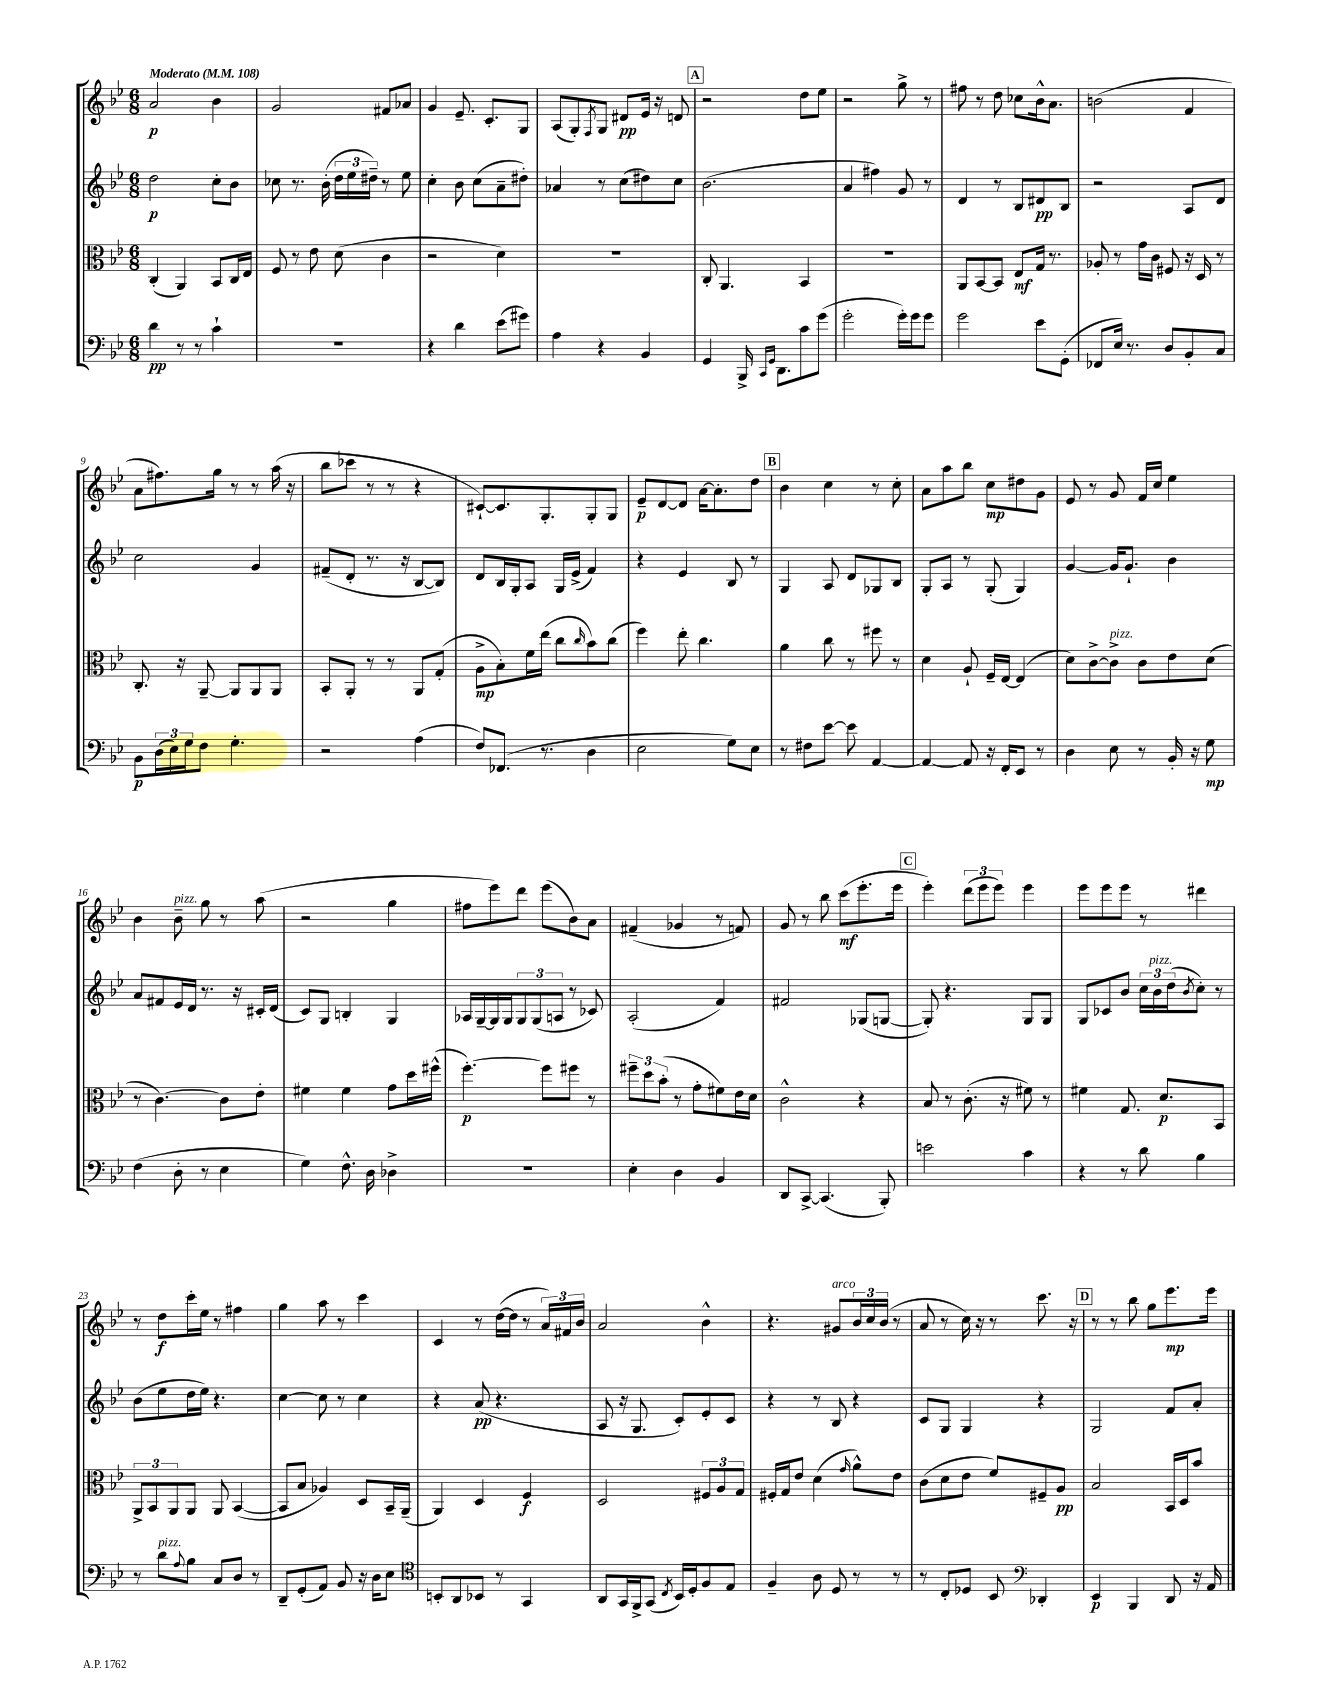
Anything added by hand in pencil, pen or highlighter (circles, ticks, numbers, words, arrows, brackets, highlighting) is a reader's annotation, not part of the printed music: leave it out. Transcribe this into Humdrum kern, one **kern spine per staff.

**kern	**dynam	**kern	**dynam	**kern	**dynam	**kern	**dynam
*part4	*part4	*part3	*part3	*part2	*part2	*part1	*part1
*staff4	*staff4	*staff3	*staff3	*staff2	*staff2	*staff1	*staff1
*clefF4	*	*clefC3	*	*clefG2	*	*clefG2	*
*k[b-e-]	*	*k[b-e-]	*	*k[b-e-]	*	*k[b-e-]	*
*M6/8	*	*M6/8	*	*M6/8	*	*M6/8	*
*MM108	*	*MM108	*	*MM108	*	*MM108	*
=1	=1	=1	=1	=1	=1	=1	=1
!	!	!	!	!	!	!LO:TX:a:B:t=Moderato	!
4d\	pp	(4C'/	.	2dd\	p	2a/	p
8r	.	4AA/)	.	.	.	.	.
8r	.	.	.	.	.	.	.
4c`\	.	8BB-/L	.	8cc'\L	.	4b-\	.
.	.	16C/L	.	8b-\J	.	.	.
.	.	16E-/JJ	.	.	.	.	.
=2	=2	=2	=2	=2	=2	=2	=2
2.r	.	8F/	.	8cc-X\	.	2g/	.
.	.	8r	.	8.r	.	.	.
.	.	8e-\	.	.	.	.	.
.	.	.	.	(16b-'\	.	.	.
.	.	(8d\	.	24dd\LL	.	.	.
.	.	.	.	24ee-\	.	.	.
.	.	.	.	24dd#X~\JJ)	.	.	.
.	.	4c\	.	8r	.	8f#X/L	.
.	.	.	.	8ee-\	.	8a-X/J	.
=3	=3	=3	=3	=3	=3	=3	=3
4r	.	2r	.	4cc'\	.	4g/	.
4d\	.	.	.	8b-\	.	8.e-~/	.
.	.	.	.	(8cc\L	.	.	.
.	.	.	.	.	.	8.c'/L	.
(8e-\L	.	4d\)	.	8a~\	.	.	.
8g#X\J)	.	.	.	8dd#X'\J)	.	8G/J	.
=4	=4	=4	=4	=4	=4	=4	=4
4A\	.	2.r	.	4a-X/	.	(8A/L	.
.	.	.	.	.	.	8G'/)	.
.	.	.	.	.	.	8qF/	.
4r	.	.	.	8r	.	8G/J	.
.	.	.	.	(8cc\L	.	8d#X/L	pp
4BB-/	.	.	.	8dd#X\)	.	16e-/Jk	.
.	.	.	.	.	.	16r	.
.	.	.	.	8cc\J	.	8dn/	.
!!LO:REH:place=s1:t=A
=5	=5	=5	=5	=5	=5	=5	=5
4GG/	.	8C'/	.	(2.b-\	.	2r	.
.	.	4.AA/	.	.	.	.	.
16BBB-^/	.	.	.	.	.	.	.
16qqCC/LL	.	.	.	.	.	.	.
16qqGG/JJ	.	.	.	.	.	.	.
8.DD\L	.	.	.	.	.	.	.
8c\	.	4BB-/	.	.	.	8dd\L	.
(8g\J	.	.	.	.	.	8ee-\J	.
=6	=6	=6	=6	=6	=6	=6	=6
2g'\	.	2.r	.	4a/	.	2r	.
.	.	.	.	4ff#X\)	.	.	.
16g'\LL)	.	.	.	8g/	.	8gg^\	.
16g\J	.	.	.	.	.	.	.
8g\J	.	.	.	8r	.	8r	.
=7	=7	=7	=7	=7	=7	=7	=7
2g\	.	8AA/L	.	4d/	.	8ff#X\	.
.	.	[8BB-/	.	.	.	8r	.
.	.	8BB-/J]	.	8r	.	8dd\	.
.	.	8E-/L	mf	8B-/L	.	8cc-X\L	.
8e-\L	.	16G/Jk	.	8d#X/	pp	16b-^^\k	.
.	.	8.r	.	.	.	8.a\J	.
(8GG'\J	.	.	.	8B-/J	.	.	.
=8	=8	=8	=8	=8	=8	=8	=8
8FF-X/L	.	8A-X'/	.	2r	.	(2bn\	.
16E-/Jk)	.	8r	.	.	.	.	.
8.r	.	.	.	.	.	.	.
.	.	16g\LL	.	.	.	.	.
.	.	16c\JJ	.	.	.	.	.
8D/L	.	8F#X/	.	.	.	.	.
8BB-'/	.	16r	.	8A/L	.	4f/	.
.	.	16D/	.	.	.	.	.
8C/J	.	8r	.	8d/J	.	.	.
!!LO:LB:g=z
=9	=9	=9	=9	=9	=9	=9	=9
8BB-\L	p	8.C'/	.	2cc\	.	8a\L	.
(24D\L	.	.	.	.	.	8.ff#X\)	.
24E-\)	.	.	.	.	.	.	.
.	.	16r	.	.	.	.	.
24G\J	.	.	.	.	.	.	.
8F\J	.	[8AA~/	.	.	.	.	.
.	.	.	.	.	.	16gg\Jk	.
4.G'\	.	8AA/L]	.	.	.	8r	.
.	.	8AA/	.	4g/	.	8r	.
.	.	8AA/J	.	.	.	(16aa\	.
.	.	.	.	.	.	16r	.
=10	=10	=10	=10	=10	=10	=10	=10
2r	.	8BB-'/L	.	(8f#X~/L	.	8bb-\L	.
.	.	8AA'/J	.	8d'/J	.	8ccc-X\J	.
.	.	8r	.	8.r	.	8r	.
.	.	8r	.	.	.	8r	.
.	.	.	.	16r	.	.	.
(4A\	.	8AA/L	.	[8B-/L	.	4r	.
.	.	(8G'/J	.	8B-/J])	.	.	.
=11	=11	=11	=11	=11	=11	=11	=11
8F/L)	.	8A^\L	mp	8d/L	.	[8c#X`/L)	.
(8.FF-X/J	.	8B-'\)	.	16B-/L	.	8.c#/]	.
.	.	.	.	16G'/J	.	.	.
.	.	16f\L	.	8A/J	.	.	.
8.r	.	(16ee-\JJ	.	.	.	8.G'/	.
.	.	8cc\L	.	16G/LL	.	.	.
.	.	.	.	(16e-^/JJ	.	.	.
.	.	16qqcc/	.	.	.	.	.
4D\	.	8b-\)	.	4f/)	.	8G'/	.
.	.	(8cc\J	.	.	.	8G/J	.
=12	=12	=12	=12	=12	=12	=12	=12
2E-\	.	4ff\)	.	4r	.	8e-~/L	p
.	.	.	.	.	.	[8d/	.
.	.	8ee-'\	.	4e-/	.	8d/J]	.
.	.	4.cc\	.	.	.	[16a\KL	.
.	.	.	.	.	.	8.a'\]	.
8G\L)	.	.	.	8B-/	.	.	.
8E-\J	.	.	.	8r	.	8dd\J	.
!!LO:REH:place=s1:t=B
=13	=13	=13	=13	=13	=13	=13	=13
8r	.	4a\	.	4G/	.	4b-\	.
8F#X\L	.	.	.	.	.	.	.
[8e-\J	.	8cc\	.	8A/	.	4cc\	.
8e-\]	.	8r	.	8d/L	.	.	.
[4AA/	.	8ff#X\	.	8G-X/	.	8r	.
.	.	8r	.	8B-/J	.	8cc'\	.
=14	=14	=14	=14	=14	=14	=14	=14
4AA/_	.	4d\	.	8G'/L	.	8a\L	.
.	.	.	.	8A/J	.	8aa\	.
8AA/]	.	8A`/	.	8r	.	8bb-\J	.
16r	.	16F~/LL	.	(8G'/	.	8cc\L	mp
16FF'/KL	.	[16E-/JJ	.	.	.	.	.
8EE-/J	.	(4E-/]	.	4G/)	.	8dd#X\	.
8r	.	.	.	.	.	8g\J	.
=15	=15	=15	=15	=15	=15	=15	=15
4D\	.	8d\L)	.	[4g/	.	8e-/	.
.	.	[8c^\	.	.	.	8r	.
!	!	!LO:TX:a:i:t=pizz.	!	!	!	!	!
8E-\	.	8c^\J]	.	16g/KL]	.	8g/	.
.	.	.	.	8.g`/J	.	.	.
8r	.	8c\L	.	.	.	16f/LL	.
.	.	.	.	.	.	16cc/JJ	.
16BB-'/	.	8e-\	.	4b-\	.	4ee-\	.
16r	.	.	.	.	.	.	.
8G\	mp	(8d\J	.	.	.	.	.
!!LO:LB:g=z
=16	=16	=16	=16	=16	=16	=16	=16
(4F\	.	8r	.	8a/L	.	4b-\	.
.	.	[4.c\)	.	8f#X/	.	.	.
!	!	!	!	!	!	!LO:TX:a:i:t=pizz.	!
8D'\	.	.	.	16e-/L	.	8b-~\	.
.	.	.	.	16d/JJ	.	.	.
8r	.	.	.	8.r	.	8gg\	.
4E-\	.	8c\L]	.	.	.	8r	.
.	.	.	.	16r	.	.	.
.	.	8e-'\J	.	16c#X'/LL	.	(8aa\	.
.	.	.	.	(16d/JJ	.	.	.
=17	=17	=17	=17	=17	=17	=17	=17
4G\)	.	4f#X\	.	8c/L)	.	2r	.
.	.	.	.	8G/J	.	.	.
8.F^^\	.	4f#\	.	4Bn'/	.	.	.
16D\	.	.	.	.	.	.	.
4D-X^\	.	8g\L	.	4G/	.	4gg\	.
.	.	16dd\L	.	.	.	.	.
.	.	(16ff#X^^\JJ	.	.	.	.	.
=18	=18	=18	=18	=18	=18	=18	=18
2.r	.	[4.ff'\)	p	16A-X/LL	.	8ff#X\L	.
.	.	.	.	[16G~/	.	.	.
.	.	.	.	16G/]	.	8eee-\)	.
.	.	.	.	16G/J	.	.	.
.	.	.	.	12G/	.	8ddd\J	.
.	.	.	.	(12G/	.	.	.
.	.	8ff\L]	.	.	.	(8eee-\L	.
.	.	.	.	12An/J	.	.	.
.	.	8ff#X\J	.	8r	.	8b-\)	.
.	.	8r	.	8c-X/)	.	8a\J	.
=19	=19	=19	=19	=19	=19	=19	=19
4E-'\	.	12ff#X~\L	.	(2A'/	.	(4f#X~/	.
.	.	12dd\	.	.	.	.	.
.	.	(12b-'\J	.	.	.	.	.
4D\	.	8r	.	.	.	4g-X/	.
.	.	8g'\L	.	.	.	.	.
4BB-/	.	8f#X\)	.	4f/)	.	8r	.
.	.	16e-\L	.	.	.	8fn/)	.
.	.	16d\JJ	.	.	.	.	.
=20	=20	=20	=20	=20	=20	=20	=20
8DD/L	.	2c^^\	.	2f#X/	.	8g/	.
[8CC^/J	.	.	.	.	.	8r	.
(4.CC/]	.	.	.	.	.	8bb-\	.
.	.	.	.	.	.	(8ccc\L	mf
.	.	4r	.	(8G-X/L	.	8.eee-'\	.
8BBB-'/)	.	.	.	[8Gn/J	.	.	.
.	.	.	.	.	.	16eee-\Jk	.
!!LO:REH:place=s1:t=C
=21	=21	=21	=21	=21	=21	=21	=21
2en\	.	8B-/	.	8G'/])	.	4eee-'\)	.
.	.	8r	.	4.r	.	.	.
.	.	(8.c'\	.	.	.	(12ddd\L	.
.	.	.	.	.	.	12eee-\	.
.	.	.	.	.	.	12eee-\J)	.
.	.	16r	.	.	.	.	.
4c\	.	8f#X\)	.	8G/L	.	4eee-\	.
.	.	8r	.	8G/J	.	.	.
=22	=22	=22	=22	=22	=22	=22	=22
4r	.	4f#X\	.	8G/L	.	8eee-\L	.
.	.	.	.	8c-X/	.	8eee-\	.
8r	.	8.G/	.	8b-/J	.	8eee-\J	.
8d\	.	.	.	24cc\LL	.	8r	.
!	!	!	!	!LO:TX:a:i:t=pizz.	!	!	!
.	.	.	.	24b-\	.	.	.
.	.	8.d/L	p	.	.	.	.
.	.	.	.	(24dd\J	.	.	.
.	.	.	.	8qb-/	.	.	.
4B-\	.	.	.	8cc'\J)	.	4ddd#X\	.
.	.	8BB-/J	.	8r	.	.	.
!!LO:LB:g=z
=23	=23	=23	=23	=23	=23	=23	=23
8r	.	12AA^/L	.	(8b-\L	.	8r	.
.	.	12BB-/	.	.	.	.	.
!LO:TX:a:i:t=pizz.	!	!	!	!	!	!	!
8d\L	.	.	.	8ee-\	.	8dd\L	f
.	.	12AA/	.	.	.	.	.
8qqA/	.	.	.	.	.	.	.
8B-\J	.	8AA/J	.	16dd\L	.	16ccc'\L	.
.	.	.	.	16ee-\JJ)	.	16ee-\JJ	.
8C/L	.	8AA/	.	4.r	.	8r	.
8D/J	.	([4BB-/	.	.	.	4ff#X\	.
8r	.	.	.	.	.	.	.
=24	=24	=24	=24	=24	=24	=24	=24
8DD~/L	.	8BB-/L]	.	[4cc\	.	4gg\	.
(8GG'/	.	8B-/J	.	.	.	.	.
8AA/J)	.	4A-X/)	.	8cc\]	.	8aa\	.
8BB-/	.	.	.	8r	.	8r	.
16r	.	8D/L	.	4cc\	.	4ccc\	.
16D\KL	.	.	.	.	.	.	.
8E-\J	.	16BB-~/L	.	.	.	.	.
.	.	(16AA~/JJ	.	.	.	.	.
=25	=25	=25	=25	=25	=25	=25	=25
*clefC4	*	*	*	*	*	*	*
8BBn'/L	.	4AA/)	.	4r	.	4c/	.
8AA/	.	.	.	.	.	.	.
8BB-X/J	.	4D/	.	(8a/	pp	8r	.
8r	.	.	.	4.r	.	([16dd\LL	.
.	.	.	.	.	.	16dd\JJ]	.
4GG/	.	4F/	f	.	.	8r	.
.	.	.	.	.	.	24a/LL)	.
.	.	.	.	.	.	24f#X/	.
.	.	.	.	.	.	24b-/JJ	.
=26	=26	=26	=26	=26	=26	=26	=26
8AA/L	.	2D/	.	8A/	.	2a/	.
16GG/L	.	.	.	16r	.	.	.
16FF^/J	.	.	.	8.G/	.	.	.
(8GG/J	.	.	.	.	.	.	.
8qC/	.	.	.	.	.	.	.
16BB-/LL)	.	.	.	8c'/L)	.	.	.
16D'/J	.	.	.	.	.	.	.
8F/	.	12F#X/L	.	8e-'/	.	4b-^^\	.
.	.	12A/	.	.	.	.	.
8E-/J	.	.	.	8c/J	.	.	.
.	.	12G/J	.	.	.	.	.
=27	=27	=27	=27	=27	=27	=27	=27
4F~/	.	16F#X'/LL	.	4r	.	4.r	.
.	.	16G/J	.	.	.	.	.
.	.	8e-/J	.	.	.	.	.
8A\	.	(4d\	.	8r	.	.	.
!	!	!	!	!	!	!LO:TX:a:i:t=arco	!
8D/	.	.	.	8B-/	.	8g#X/L	.
.	.	16qqg/	.	.	.	.	.
8r	.	8a^^\L)	.	4r	.	24b-/L	.
.	.	.	.	.	.	24cc/	.
.	.	.	.	.	.	(24b-/JJ	.
8r	.	8e-\J	.	.	.	8r	.
=28	=28	=28	=28	=28	=28	=28	=28
8r	.	(8c\L	.	8c/L	.	8a/	.
8C'/L	.	8d\	.	8G/J	.	8r	.
8D-X/J	.	8e-\J	.	4G/	.	16cc\)	.
.	.	.	.	.	.	16r	.
8BB-/	.	8f/L)	.	.	.	8r	.
*clefF4	*	*	*	*	*	*	*
4DD-X'/	.	8F#X~/	.	4r	.	8.ccc\	.
.	.	8A/J	pp	.	.	.	.
.	.	.	.	.	.	16r	.
!!LO:REH:place=s1:t=D
=29	=29	=29	=29	=29	=29	=29	=29
4EE-/	p	2B-/	.	2G/	.	8r	.
.	.	.	.	.	.	8r	.
4BBB-/	.	.	.	.	.	8bb-\	.
.	.	.	.	.	.	8gg\L	.
8DD/	.	16BB-/LL	.	8f/L	.	8.eee-\	mp
.	.	16D/J	.	.	.	.	.
16r	.	8b-/J	.	8a'/J	.	.	.
16AA/	.	.	.	.	.	16eee-\Jk	.
==	==	==	==	==	==	==	==
*-	*-	*-	*-	*-	*-	*-	*-
